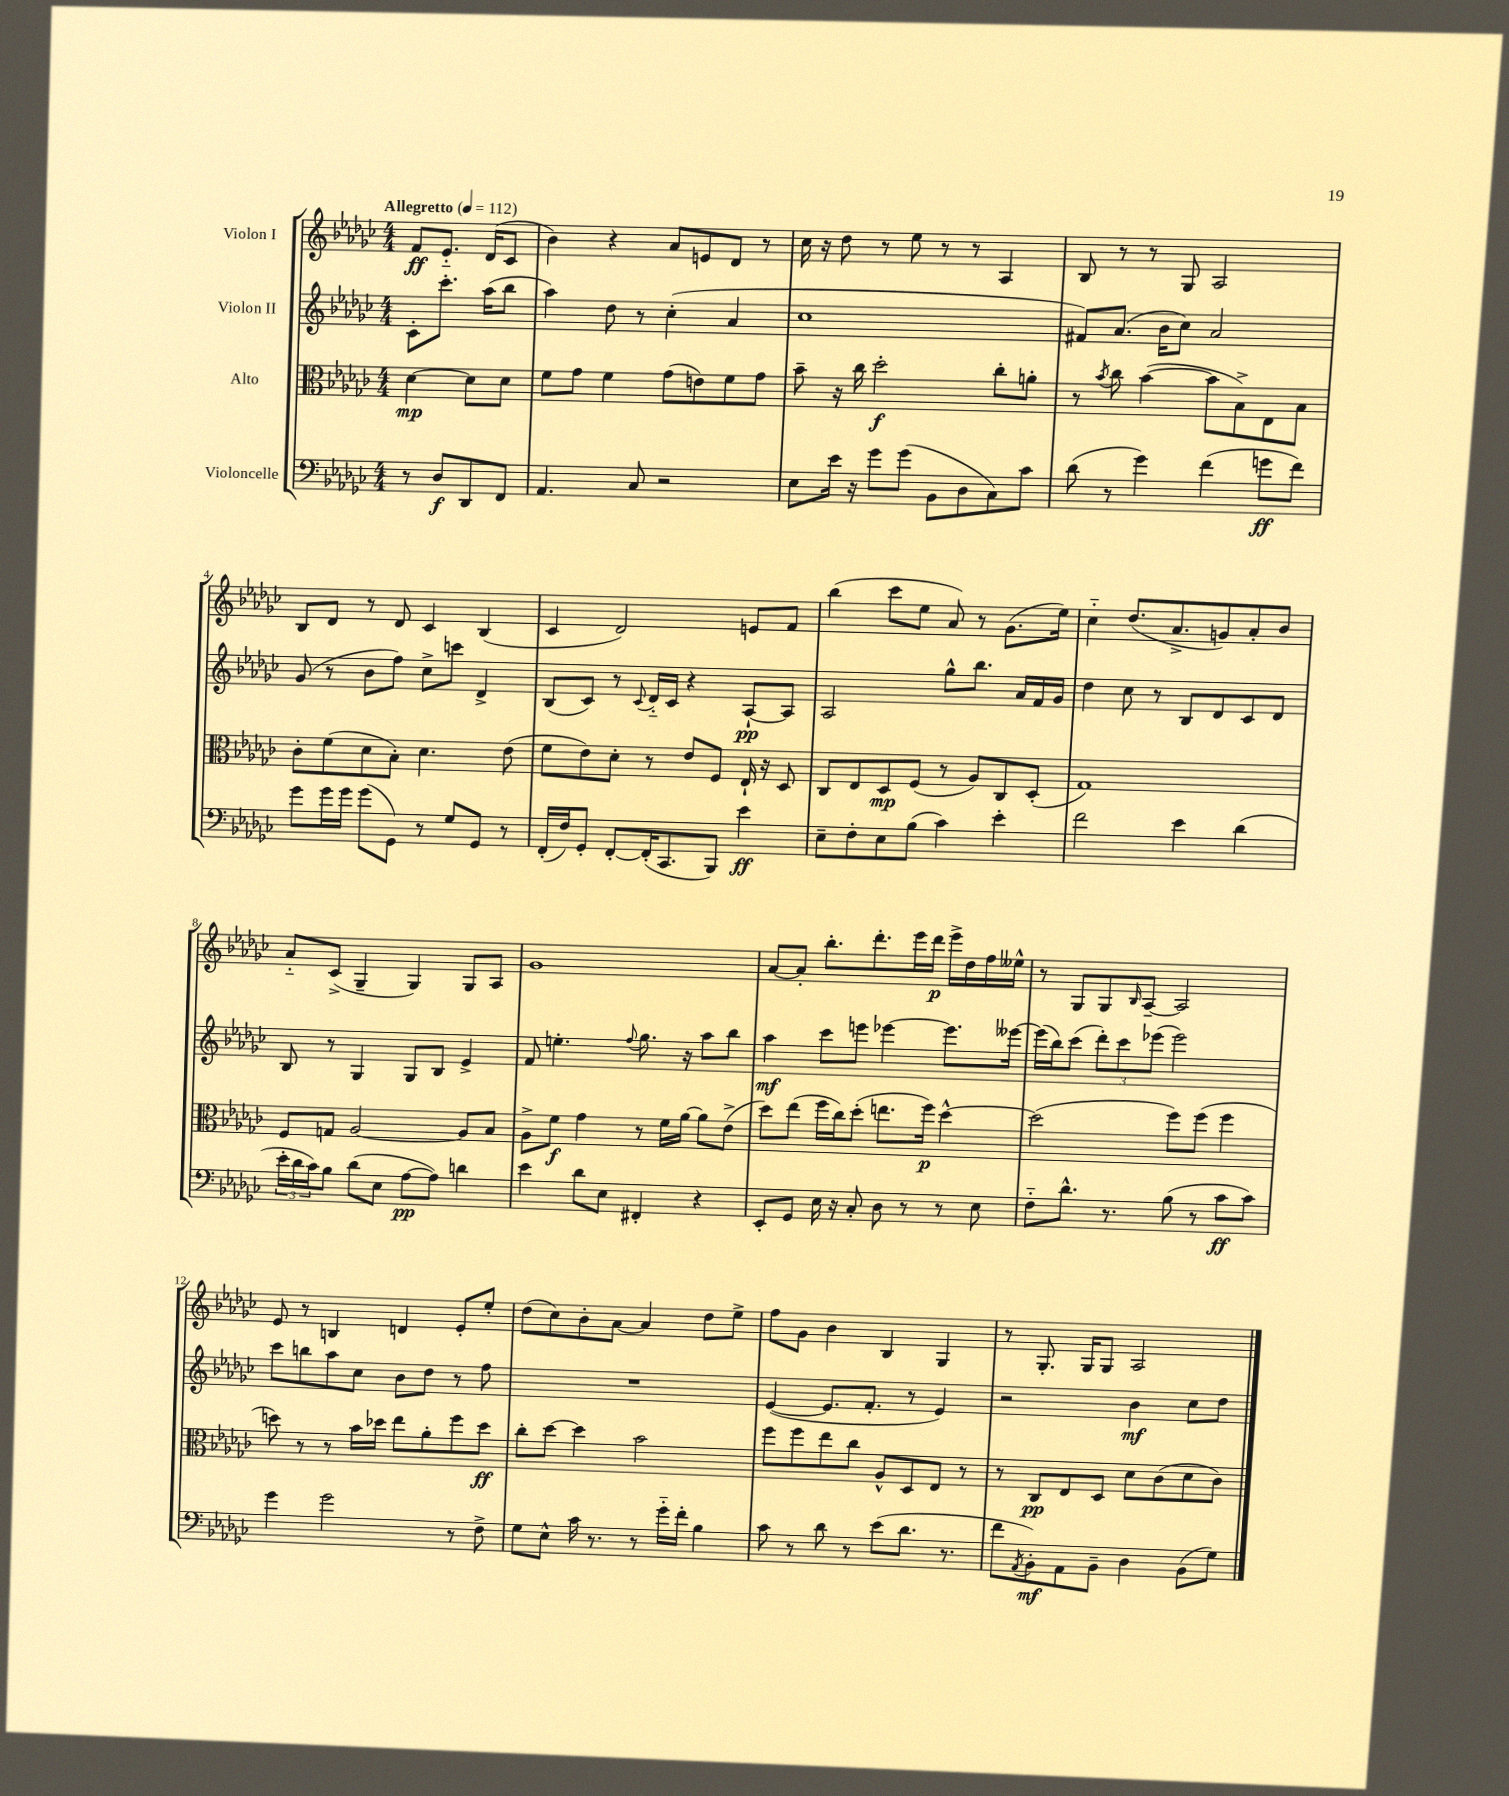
<<
\new StaffGroup <<
\new Staff = "s0" \with { instrumentName = "Violon I" } {
    \clef treble \key ges \major \numericTimeSignature \time 4/4 \partial 2 \tempo "Allegretto" 4 = 112
    f'8\ff ees'8.-_ des'16( ces'8 |
    bes'4) r4 aes'8 e'8 des'8 r8 |
    ces''16 r16 des''8 r8 ees''8 r8 r8 aes4 |
    bes8 r8 r8 ges8 aes2 |
    bes8 des'8 r8 des'8 ces'4 bes4( |
    ces'4 des'2) e'8 f'8 |
    bes''4( ces'''8 ees''8 aes'8) r8 ges'8.( ees''16) |
    ces''4-_ des''8.( aes'8.-> g'8) aes'8-. bes'8 |
    aes'8-_ ces'8->( ges4-- ges4) ges8 aes8 |
    ges'1 |
    aes'8~ aes'8-. bes''8.-. des'''8.-. ees'''16 des'''16\p ees'''16-> des''16 f''16 eeses''16-^ |
    r8 ges8 ges8 \grace { bes16 } aes8~-- aes2 |
    ees'8 r8 b4 d'4 ees'8-. ees''8-. |
    des''8( ces''8) bes'8-. aes'8~ aes'4 des''8 ees''8-> |
    f''8 ges'8 bes'4 bes4 ges4 |
    r8 ges8.-. ges16 ges8 aes2 \bar "|." |
}
\new Staff = "s1" \with { instrumentName = "Violon II" } {
    \clef treble \key ges \major \numericTimeSignature \time 4/4 \partial 2
    ces'8-. ces'''8.-. aes''16( bes''8 |
    aes''4) des''8 r8 ces''4-.( aes'4 |
    ces''1 |
    fis'8) aes'8.( bes'16 ces''8) aes'2 |
    ges'8( r8 bes'8 f''8) ces''8-> c'''8 des'4-> |
    bes8( ces'8) r8 \appoggiatura { ces'8 } des'16-_ ces'16 r4 aes8~-!\pp aes8 |
    aes2 ges''8-^ bes''8. aes'16 f'16 ges'16 |
    des''4 ces''8 r8 bes8 des'8 ces'8 des'8 |
    bes8 r8 ges4 ges8 bes8 ees'4-> |
    f'8 e''4.-. \appoggiatura { f''8 } ges''8. r16 aes''8 bes''8 |
    aes''4\mf ces'''8 e'''8 ees'''4~ ees'''8. eeses'''16~ |
    eeses'''16( bes''16) ces'''8( \tuplet 3/2 { des'''8-.) ces'''8 ees'''8( } ees'''2) |
    ces'''8 b''8 aes''8 ces''8 bes'8 des''8 r8 f''8 |
    R1 |
    ees'4~( ees'8. f'8.-. r8 ees'4) |
    r2 bes'4\mf ces''8 des''8 \bar "|." |
}
\new Staff = "s2" \with { instrumentName = "Alto" } {
    \clef alto \key ges \major \numericTimeSignature \time 4/4 \partial 2
    des'4~\mp des'8 des'8 |
    f'8 ges'8 f'4 ges'8( e'8) f'8 ges'8 |
    bes'8-- r16 ces''16 des''2-.\f ces''8-. a'8-. |
    r8 \acciaccatura { bes'8 } ces''8 bes'4~( bes'8 bes8->) ees8 bes8 |
    ces'8-. f'8( des'8 bes8-.) des'4. ees'8( |
    f'8 ees'8) des'8-. r8 ees'8 f8 ees16-! r16 des8 |
    ces8 ees8 des8\mp f8( r8 aes8) ces8 des8-.( |
    ges1) |
    f8 g8 aes2~ aes8 bes8 |
    aes8-> f'8\f ges'4 r8 f'16 aes'16~ aes'8 ees'8->( |
    des''8) ees''8( f''16 ces''16) des''8-.( e''8. f''16\p) des''4~-^ |
    des''2( f''8) f''8( f''4 |
    d''8) r8 r8 bes'16 des''16 ees''8 aes'8-. f''8 des''8\ff |
    ces''8-. des''8~ des''4 bes'2 |
    f''8 f''8 ees''8 ces''8 aes8-^ des8 ees8 r8 |
    r8 ces8\pp ees8 des8 des'8 ces'8( des'8 ces'8) \bar "|." |
}
\new Staff = "s3" \with { instrumentName = "Violoncelle" } {
    \clef bass \key ges \major \numericTimeSignature \time 4/4 \partial 2
    r8 des8\f des,8 f,8 |
    aes,4. ces8 r2 |
    ees8 ees'16 r16 ges'8 ges'8( bes,8 des8 ces8) ces'8 |
    des'8( r8 ges'4) f'4( g'8\ff f'8) |
    ges'8 ges'16 ges'16 ges'8( ges,8) r8 ges8 ges,8 r8 |
    f,16-.( f16) ges,8-. f,8~-. f,16-.( ces,8. bes,,8) ees'4\ff |
    ees8-- f8-. ees8 bes8( ces'4) ees'4-. |
    f'2 ees'4 des'4( |
    \tuplet 3/2 { ees'16-. des'16 ces'16) } bes8 des'8( ees8 aes8~\pp aes8) d'4 |
    ees'4 des'8 ees8 fis,4-. r4 |
    ees,8-. ges,8 ees16 r16 ces8-. des8 r8 r8 ees8 |
    f8-_ des'8.-^ r8. bes8( r8 ces'8\ff ces'8) |
    ges'4 ges'2 r8 f8-> |
    ges8 ees8-^ ces'16 r8. r8 ges'16-_ f'16-. bes4 |
    ces'8 r8 des'8 r8 ees'8( des'8. r8. |
    f'8 \acciaccatura { aes,8 } bes,8-.\mf) aes,8 bes,8-- des4 bes,8( ges8) \bar "|." |
}
>>
>>
